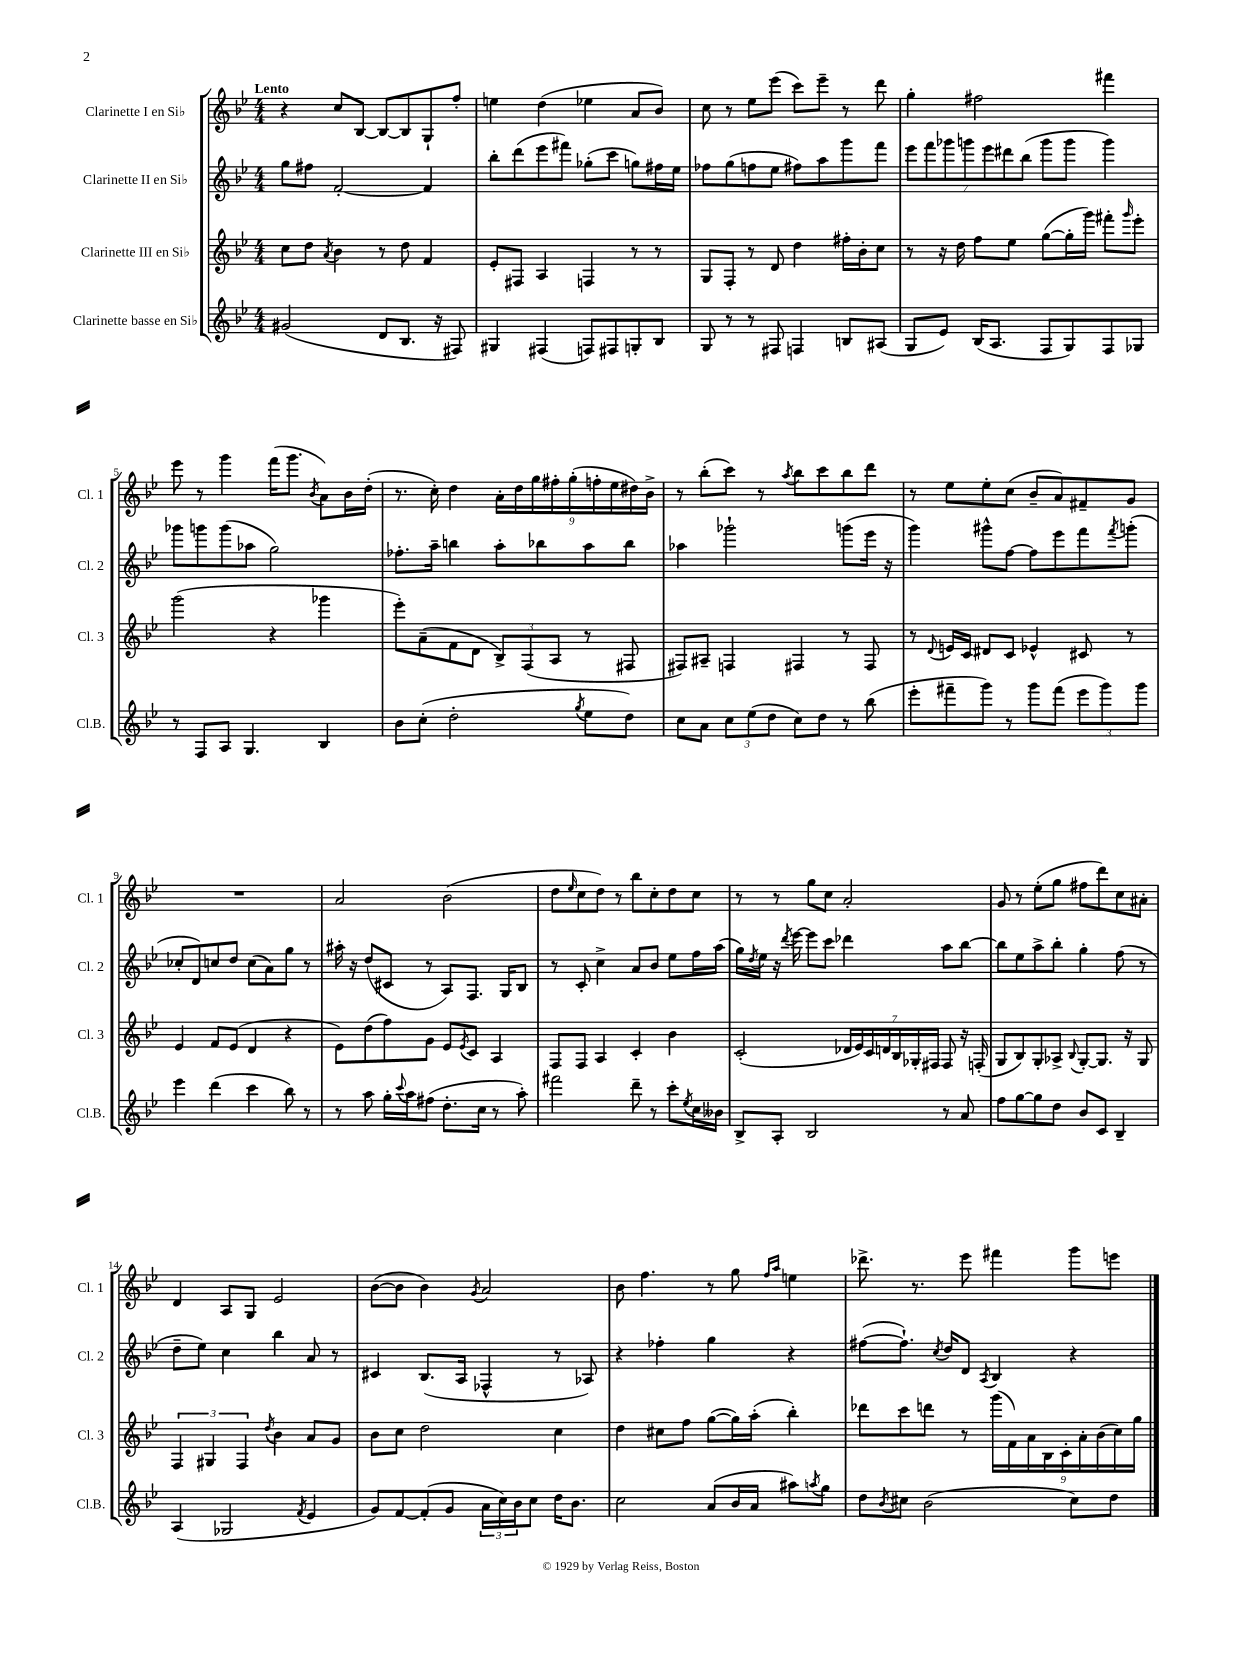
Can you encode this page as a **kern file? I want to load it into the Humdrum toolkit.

**kern	**kern	**kern	**kern
*staff4	*staff3	*staff2	*staff1
*clefG2	*clefG2	*clefG2	*clefG2
*k[b-e-]	*k[b-e-]	*k[b-e-]	*k[b-e-]
*M4/4	*M4/4	*M4/4	*M4/4
(2g#	8cc	8gg	4r
.	8dd	8ff#	.
.	8qa	.	.
.	4b-	[2f'	8cc
.	.	.	[8B-
8d	8r	.	8B-_
8.B-	8dd	.	8B-]
.	4f	4f]	8G`
16r	.	.	.
8F#)	.	.	8ff'
=	=	=	=
4G#	8e-'	8bb-'	4ee
.	8F#	(8ddd	.
(4F#	4A	8eee-	(4dd
.	.	8fff#)	.
8F)	4F	(8gg-'	4ee-
8F#	.	8ccc	.
8G'	8r	8gg)	8a
8B-	8r	16ff#	8b-)
.	.	16ee-	.
=	=	=	=
8G	8G	8ff-	8cc
8r	8F'	(8gg	8r
8r	8r	8ff	8ee-
8F#	8d	8ee-	(8eee-
4F	4dd	8ff#)	8ccc)
.	.	8aa	8eee-~
8B	16ff#'	8ggg	8r
.	16b-'	.	.
(8A#	8cc	8fff	8ddd
=	=	=	=
8G	8r	14eee-	4gg'
.	.	14fff	.
8e-)	16r	.	.
.	.	14ggg-	.
.	16dd	.	.
.	.	14ggg	.
(16B-	8ff	.	2ff#
.	.	14eee-	.
8.A	.	.	.
.	.	14ddd#	.
.	8ee-	.	.
.	.	(14bb-	.
8F	([8gg	8ggg	.
8G)	16gg']	8ggg	.
.	16ggg)	.	.
8F	8fff#'	4ggg)	4fff#
.	16qqggg	.	.
8G-	8eee-'	.	.
=	=	=	=
8r	(2ggg	8ggg-	8eee-
8F	.	8ggg	8r
8A	.	(8ggg	4ggg
4.G	.	8aa-	.
.	4r	2gg)	(16fff
.	.	.	8.ggg
.	.	.	8qb-
4B-	4ggg-	.	8a)
.	.	.	16b-
.	.	.	(16dd'
=	=	=	=
8b-	8eee-')	8.ff-'	8.r
(8cc'	(8a~	.	.
.	.	16aa~	16cc')
2dd'	8f	4bb	4dd
.	8d	.	.
.	12B-^)	8aa'	18a'
.	.	.	18dd
.	(12F	.	.
.	.	.	18gg
.	.	8bb-	.
.	12A	.	18ff#'
.	.	.	(18gg'
8qgg	.	.	.
8ee-	8r	8aa	.
.	.	.	18ff'
.	.	.	18ee-
8dd)	8F#	8bb-	.
.	.	.	18dd#)
.	.	.	18b-^
=	=	=	=
8cc	8F#)	4aa-	8r
8a	8A#~	.	(8bb-'
12cc	4F	2ggg-`	8ccc)
(12ee-	.	.	.
.	.	.	8r
12dd	.	.	.
.	.	.	8qaa
8cc)	4F#	.	8bb-
8dd	.	.	8ccc
8r	8r	(8ggg	8bb-
(8bb-	8F#	16eee-	8ddd
.	.	16r	.
=	=	=	=
8eee-'	8r	4ggg)	8r
.	8qqd	.	.
8fff#~	16e	.	8ee-
.	16c	.	.
8ggg)	8d#	8ggg#^^	8ee-'
8r	8c	[8ff	(8cc
8ggg	4e-^^	8ff]	8b-~
(8fff#	.	8eee-	8a)
12eee-	8c#	8fff	8f#~
12ggg)	.	.	.
.	.	8qfff	.
.	8r	(8ggg'	8g
12ggg	.	.	.
=	=	=	=
4eee-	4e-	8cc-'	1r
.	.	8d)	.
(4ddd	8f	8cc	.
.	(8e-	8dd	.
4ccc	4d	(8cc	.
.	.	8a)	.
8bb-)	4r	8gg	.
8r	.	8r	.
=	=	=	=
8r	8e-)	16aa#'	2a
.	.	16r	.
8aa	(8dd	(8dd	.
16gg'	8ff)	8c#	.
8qqccc	.	.	.
16aa	.	.	.
(8ff#	8g	8r	.
8.dd'	8e-	8A)	(2b-
.	8qe-	.	.
.	8c	8.F	.
16cc	.	.	.
8r	4A	.	.
.	.	16G	.
8aa')	.	8B-	.
=	=	=	=
2fff#	8F	8r	8dd
.	.	.	16qqee-
.	8F	8c'	8cc
.	4A	4cc^	8dd)
.	.	.	8r
8ddd~	4c'	8a	8bb-
8r	.	8b-	8cc'
8ccc'	4b-	8ee-	8dd
8qee-	.	.	.
16cc	.	16ff	8cc
16b--	.	(16aa	.
=	=	=	=
8B-^	(2c'	16gg)	8r
.	.	8qdd	.
.	.	16ee-	.
8A'	.	16r	8r
.	.	8qddd	.
.	.	[16eee-	.
2B-	.	8eee-]	8gg
.	.	8ccc	8cc
.	28d-	4ddd-	2a'
.	28e-)	.	.
.	28c	.	.
.	28d	.	.
.	28B-	.	.
.	28G-'	.	.
.	28F#	.	.
8r	8F#	8aa	.
8a	16r	[8bb-	.
.	(16F'	.	.
=	=	=	=
8ff	8G	8bb-]	8g
[8gg	8B-)	8ee-	8r
8gg]	8G'	8aa^	(8ee-'
8dd	8A-^	8bb-'	8gg
.	8qqB-	.	.
8b-	[8G'	4gg'	8ff#
8c	8.G]	.	8ddd)
4B-~	.	(8ff	8cc
.	16r	.	.
.	8G	8r	8a#'
=	=	=	=
(4A	6F	8dd~	4d
.	.	8ee-)	.
.	6G#	.	.
2G-	.	4cc	8A
.	6F	.	.
.	.	.	8G
.	8qdd	.	.
.	4b-	4bb-	2e-
8qf	.	.	.
4e-	8a	8a	.
.	8g	8r	.
=	=	=	=
8g)	8b-	4c#	([8b-
[8f	8cc	.	8b-]
(8f']	2dd	(8.B-	4b-)
8g	.	.	.
.	.	16A	.
.	.	.	8qg
24a	.	4F-^^	2a
24cc)	.	.	.
24b-	.	.	.
8cc	.	.	.
16dd	4cc	8r	.
8.b-	.	.	.
.	.	8A-)	.
=	=	=	=
2cc	4dd	4r	8b-
.	.	.	4.ff
.	8cc#	4ff-'	.
.	8ff	.	.
(8a	([8gg	4gg	8r
16b-	16gg])	.	8gg
16a	(16aa'	.	.
.	.	.	16qqff
.	.	.	16qqaa
8aa#)	4bb-')	4r	4ee
8qaa	.	.	.
8gg	.	.	.
=	=	=	=
8dd	8ddd-	([8ff#	8.ddd-^
8qb-	.	.	.
8cc#	8ccc	8.ff#`])	.
.	.	.	8.r
(2b-	8ddd	.	.
.	.	8qcc	.
.	.	16dd	.
.	8r	8d	8eee-
.	.	8qA	.
.	(18ggg	4B-	4fff#
.	18f)	.	.
.	18a	.	.
.	18B-	.	.
.	18c'	.	.
8cc#)	.	4r	8ggg
.	18a'	.	.
.	(18b-	.	.
8dd	.	.	8eee
.	18cc)	.	.
.	18gg	.	.
==	==	==	==
*-	*-	*-	*-
